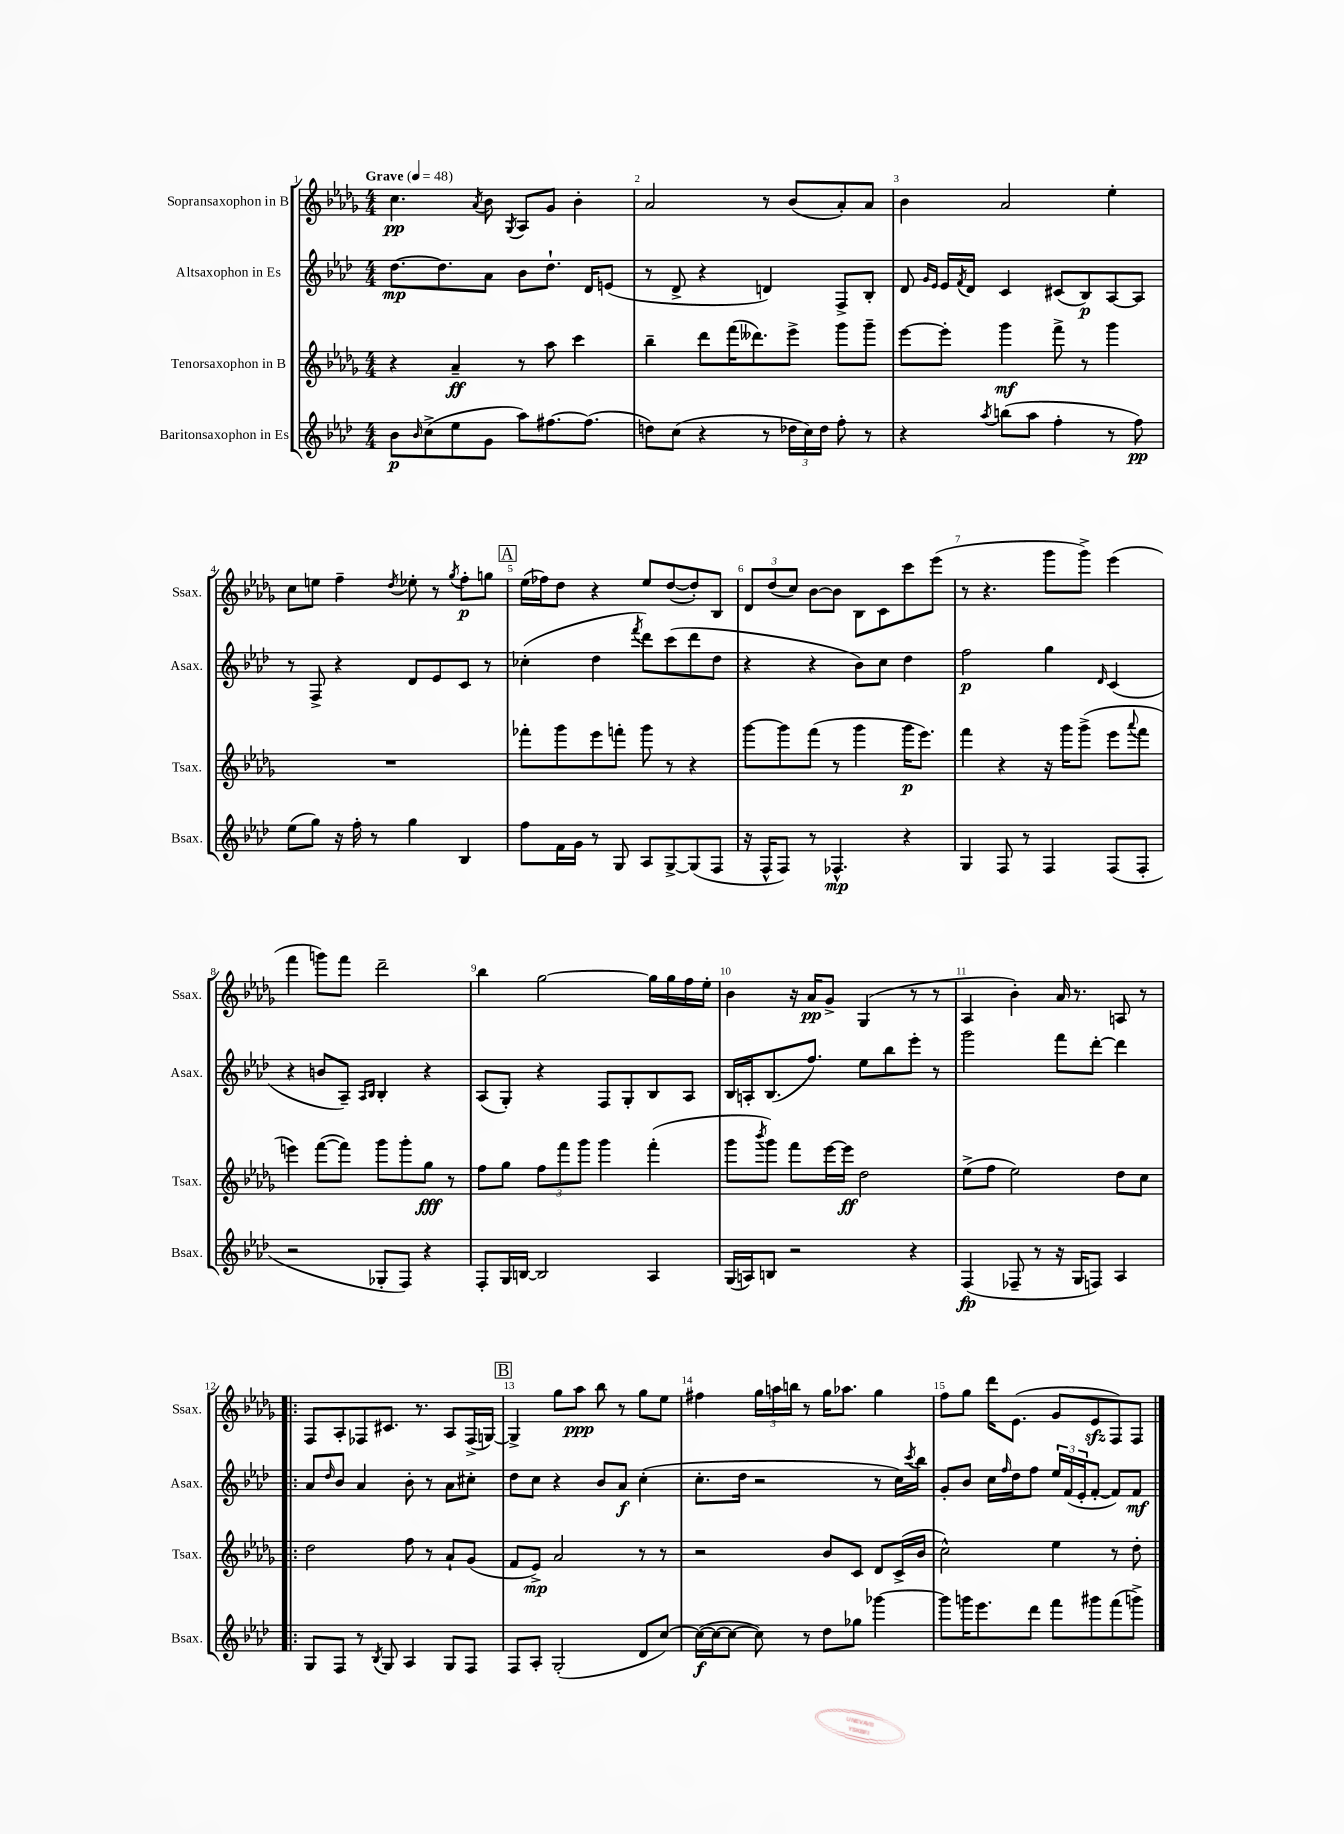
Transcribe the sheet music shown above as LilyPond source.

<<
\new StaffGroup <<
\new Staff = "s0" \with { instrumentName = "Sopransaxophon in B" shortInstrumentName = "Ssax." } {
    \clef treble \key des \major \numericTimeSignature \time 4/4 \tempo "Grave" 4 = 48
    c''4.\pp \acciaccatura { aes'8 } bes'8 \acciaccatura { ges8 } aes8 ges'8 bes'4-. |
    aes'2 r8 bes'8( aes'8-.) aes'8 |
    bes'4 aes'2 ees''4-. |
    c''8 e''8 f''4-- \acciaccatura { des''8 } ees''8-. r8 \acciaccatura { ges''8 } f''8-.\p g''8 |
    \mark \markup { \box "A" } ees''16( fes''16) des''8 r4 ees''8 des''8~( des''8-.) bes8 |
    \tuplet 3/2 { des'8 des''8( c''8) } bes'8~ bes'8 bes8 c'8 c'''8 ees'''8( |
    r8 r4. ges'''8 ges'''8->) ees'''4( |
    f'''4 g'''8) f'''8 des'''2-- |
    bes''4 ges''2~ ges''16 ges''16 f''16 ees''16-. |
    bes'4 r16 aes'16\pp ges'8-> ges4( r8 r8 |
    aes4 bes'4-.) aes'16 r8. a8 r8 |
    \bar ".|:" f8 aes8-. fes8 cis'8. r8. aes8 fes16->( g16~) |
    \mark \markup { \box "B" } g4-> ges''8 aes''8\ppp bes''8 r8 ges''8 ees''8 |
    fis''4 \tuplet 3/2 { ges''16 a''16 b''16 } r8 ges''16 aes''8. ges''4 |
    f''8 ges''8 des'''16 ees'8.( ges'8 ees'8\sfz f8) f8 \bar "|." |
}
\new Staff = "s1" \with { instrumentName = "Altsaxophon in Es" shortInstrumentName = "Asax." } {
    \clef treble \key aes \major \numericTimeSignature \time 4/4
    des''8.~\mp des''8. aes'8 bes'8 des''8.-! des'16 e'8( |
    r8 des'8-> r4 d'4) f8-> bes8-. |
    des'8 \grace { g'16 ees'16 } ees'16 \acciaccatura { f'8 } des'16 c'4 cis'8( bes8\p) aes8~ aes8 |
    r8 f8-> r4 des'8 ees'8 c'8 r8 |
    \mark \markup { \box "A" } ces''4-.( des''4 \acciaccatura { f'''8 } des'''8) c'''8( des'''8 des''8 |
    r4 r4 bes'8) c''8 des''4 |
    f''2\p g''4 \grace { des'16 } c'4( |
    r4 b'8 aes8--) \grace { aes16 bes16 } bes4-. r4 |
    aes8( g8-.) r4 f8 g8-. bes8 aes8 |
    bes16 a16-. bes8.( f''8.) ees''8 bes''8 ees'''8-. r8 |
    g'''2 f'''8 des'''8~-. des'''4 |
    \bar ".|:" aes'8 \grace { des''16 } bes'8 aes'4 bes'8-. r8 aes'8 cis''8-. |
    \mark \markup { \box "B" } des''8 c''8 r4 bes'8 aes'8\f c''4-.( |
    c''8.-. des''16 r2 r8 c''16) \acciaccatura { c'''8 } bes''16 |
    g'8-. bes'8 c''16 \grace { f''16 } des''16 f''8 \tuplet 3/2 { ees''16 f'16( ees'16-. } f'8~-. f'8) f'8\mf \bar "|." |
}
\new Staff = "s2" \with { instrumentName = "Tenorsaxophon in B" shortInstrumentName = "Tsax." } {
    \clef treble \key des \major \numericTimeSignature \time 4/4
    r4 aes'4--\ff r8 aes''8 c'''4 |
    bes''4-- des'''8 f'''16( deses'''8.) ees'''8-> ges'''8 ges'''8-- |
    ees'''8~ ees'''8-. ges'''4\mf f'''8-> r8 ges'''4 |
    R1 |
    \mark \markup { \box "A" } fes'''8-. ges'''8 ees'''8 f'''8-. ges'''8 r8 r4 |
    ges'''8~ ges'''8 f'''8( r8 ges'''4 ges'''16\p ees'''8.) |
    f'''4 r4 r16 ges'''16 ges'''8->( ees'''8 \appoggiatura { aes'''8 } f'''8 |
    e'''4) f'''8~( f'''8) ges'''8 ges'''8-. ges''8\fff r8 |
    f''8 ges''8 \tuplet 3/2 { f''8 f'''8 ges'''8 } ges'''4 f'''4-.( |
    ges'''8 \acciaccatura { bes'''8 } ges'''8) f'''8 ees'''16~ ees'''16\ff des''2 |
    ees''8->( f''8 ees''2) des''8 c''8 |
    \bar ".|:" des''2 f''8 r8 aes'8-! ges'8( |
    \mark \markup { \box "B" } f'8 ees'8->\mp) aes'2 r8 r8 |
    r2 bes'8 c'8 des'8 c'16->( bes'16 |
    c''2-^) ees''4 r8 des''8-. \bar "|." |
}
\new Staff = "s3" \with { instrumentName = "Baritonsaxophon in Es" shortInstrumentName = "Bsax." } {
    \clef treble \key aes \major \numericTimeSignature \time 4/4
    bes'8\p \grace { bes'16 } c''8->( ees''8 g'8 aes''8) fis''8.~ fis''8.( |
    d''8) c''8( r4 r8 \tuplet 3/2 { des''16 c''16) des''16 } f''8-. r8 |
    r4 \acciaccatura { aes''8 } b''8( aes''8 f''4-. r8 f''8\pp) |
    ees''8( g''8) r16 f''16-. r8 g''4 bes4 |
    \mark \markup { \box "A" } f''8 f'16 g'16 r8 g8 aes8 g8~-> g8( f8 |
    r16 f16-^ f8) r8 fes4.-^\mp r4 |
    g4 f8 r8 f4 f8( f8-. |
    r2 ges8-. f8) r4 |
    f8-. g16 b16~ b2 aes4 |
    g16( a16) b8 r2 r4 |
    f4\fp( fes8-- r8 r16 g16 f8) aes4 |
    \bar ".|:" g8 f8 r8 \acciaccatura { bes8 } g8 aes4 g8 f8 |
    \mark \markup { \box "B" } f8 aes8-. g2-.( des'8 c''8~) |
    c''16~\f( c''16~ c''8~ c''8) r8 des''8 ges''8 ges'''4~ |
    ges'''8 g'''16 ees'''8. des'''8 f'''8 gis'''8 f'''8( g'''8->) \bar "|." |
}
>>
>>
\layout { \context { \Score \override BarNumber.break-visibility = ##(#f #t #t) barNumberVisibility = #all-bar-numbers-visible } }
